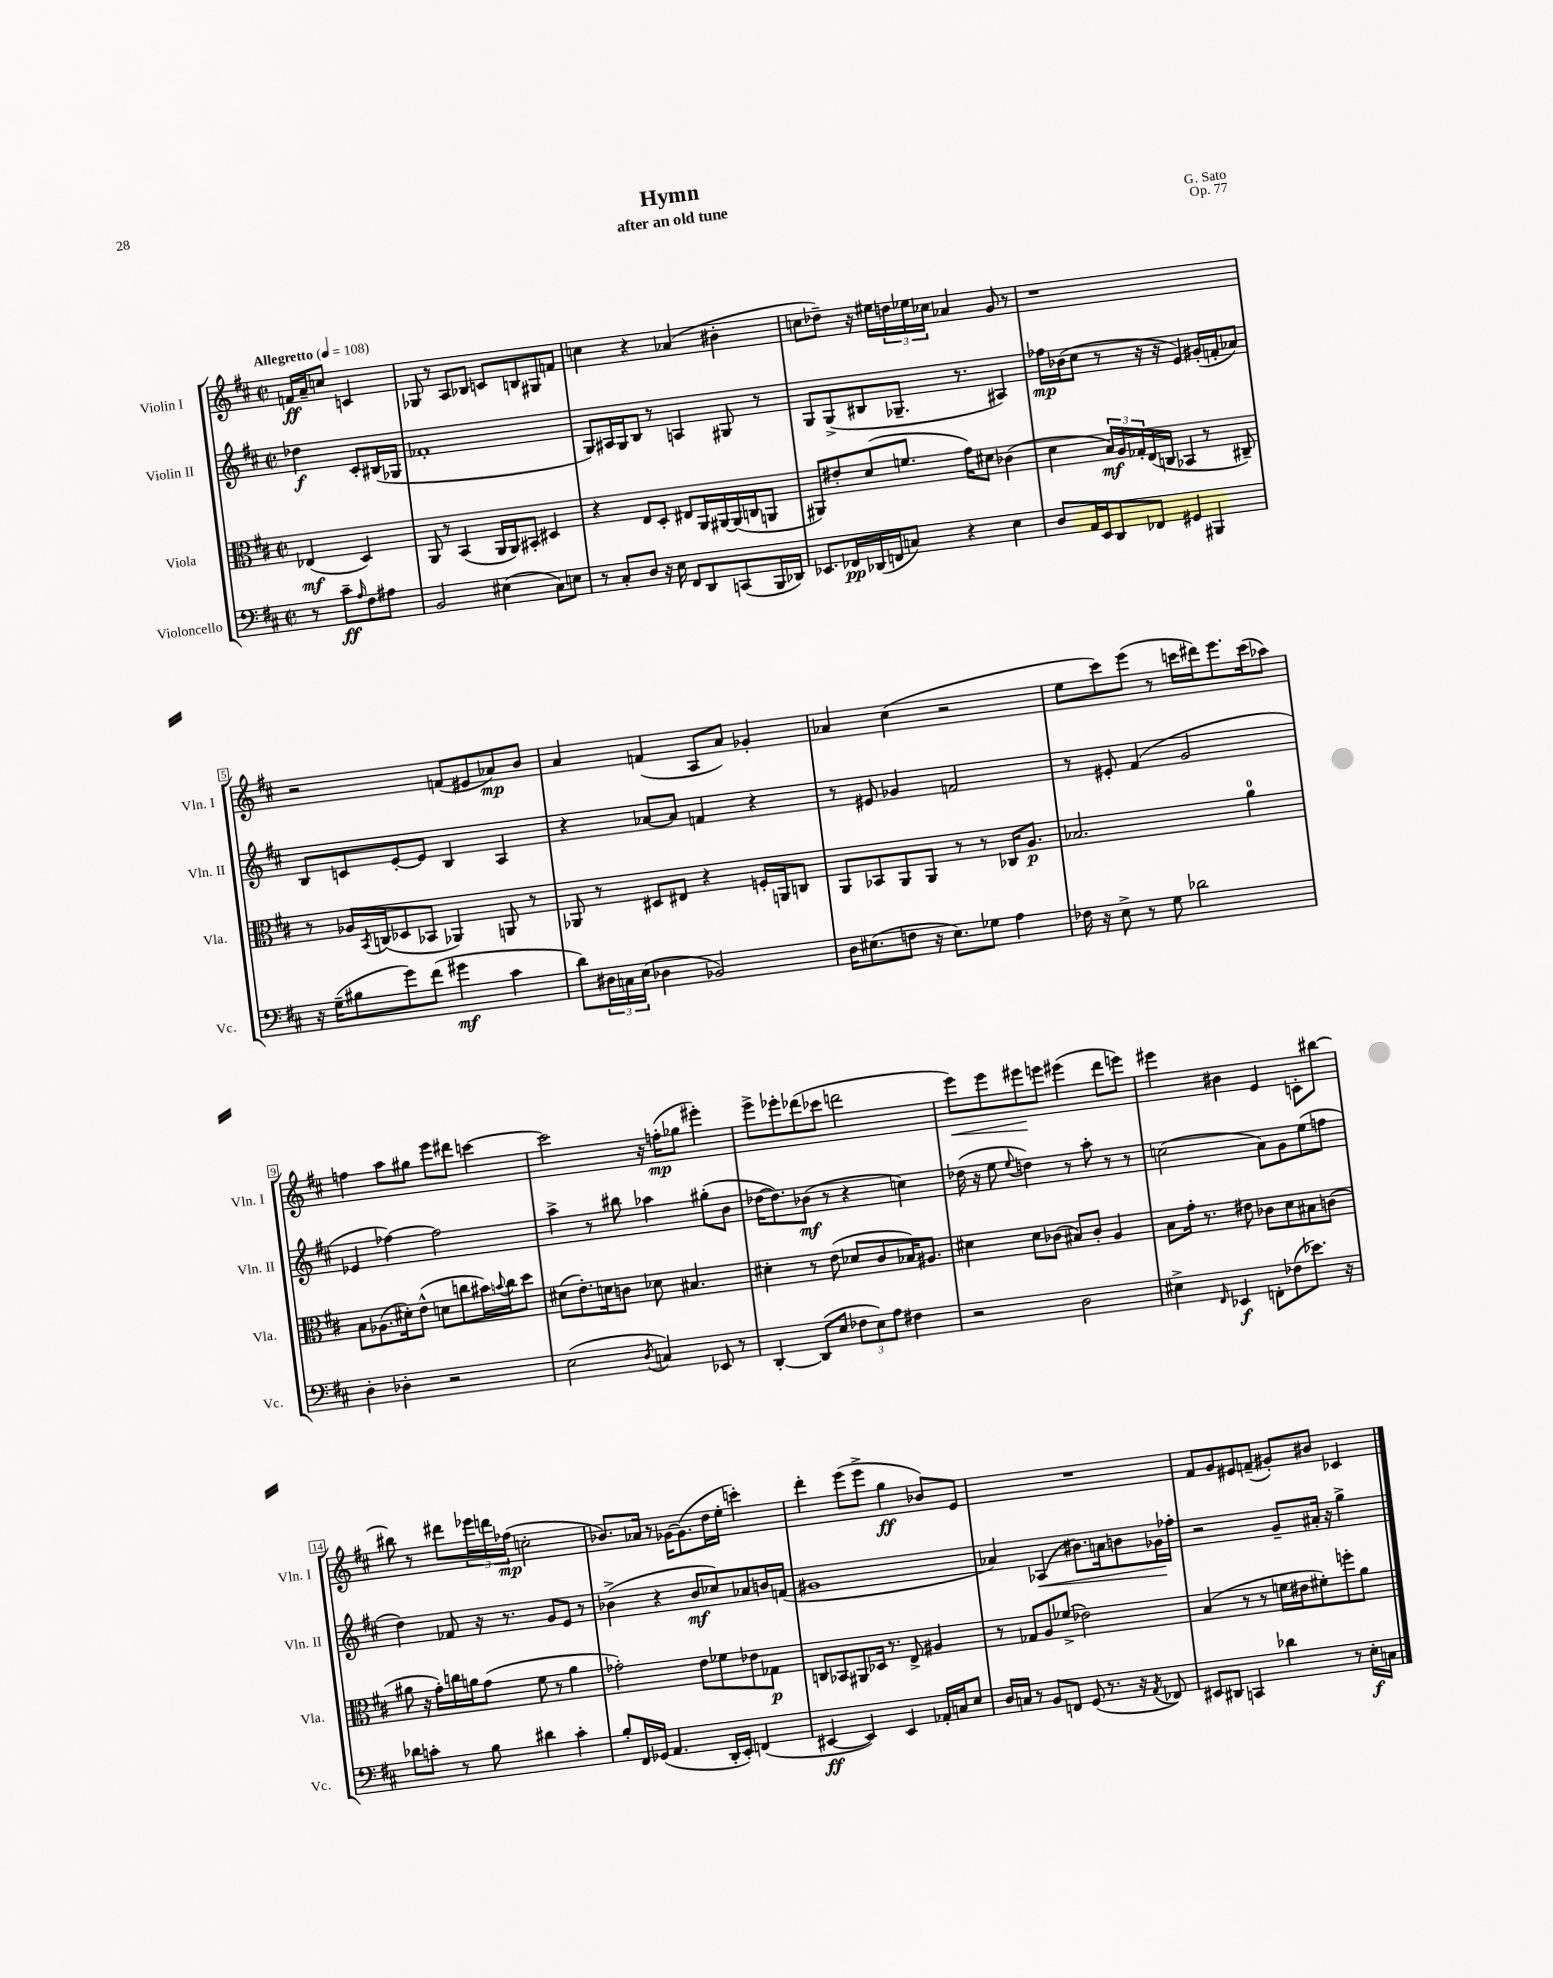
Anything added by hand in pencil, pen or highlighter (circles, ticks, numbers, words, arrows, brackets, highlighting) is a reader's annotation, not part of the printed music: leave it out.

**kern	**kern	**kern	**kern
*staff4	*staff3	*staff2	*staff1
*clefF4	*clefC3	*clefG2	*clefG2
*k[f#c#]	*k[f#c#]	*k[f#c#]	*k[f#c#]
*M2/2	*M2/2	*M2/2	*M2/2
*met(c|)	*met(c|)	*met(c|)	*met(c|)
*MM108	*MM108	*MM108	*MM108
8r	(4E-/	4dd-\	16f/LL
.	.	.	16a~/J
8c#~\L	.	.	8cc/J
16qqA/	.	.	.
8F#\	4D/)	8c#'/L	4c/
8A#\J	.	(16B#/L	.
.	.	16G-/JJ	.
=	=	=	=
2BB/	8AA/	1f-'	8G-/
.	8r	.	8r
.	(4BB/	.	8A/L
.	.	.	8B-/J
(4E#\	16AA/LL	.	8c/L
.	16AA/J)	.	.
.	8BB#'/J	.	8B/
8C#\L)	4D#/	.	8G#/
8E\J	.	.	8f/J
=	=	=	=
8r	4r	8G/L)	4cc\
8C#'/L	.	16A#/L	.
.	.	16G/J	.
8D/J	8E/L	8B/J	4r
16r	8D'/J	8r	.
16E\	.	.	.
8FF#/L	8E#/L	4A/	(4a-/
8DD/	16AA/L	.	.
.	[16AA#/	.	.
(8CC/	(16AA#/]	8G#/	4b#'\
.	16C/J	.	.
16BBB/L	8AA/J	8r	.
16DD-/JJ)	.	.	.
=	=	=	=
8.EE-/L	8AA#/L)	8G/L	8cc\L
.	8e#'/	(8G^/	8dd-~\J)
16FF-/L	.	.	.
(16DD-/	(8d/	8B#/	16r
16FF/J	.	.	16ee#\LL
8C/J)	8.f/J	8.G-~/J	24dd\
.	.	.	24ee-\
.	.	.	24cc-\JJ
4r	.	.	4a-/
.	16g\LK)	8.r	.
.	8d#\J	.	.
4E\	(4c-\	4A#/)	8g/
.	.	.	8r
=	=	=	=
8D/L	4d\	16ff-\LL	1r
.	.	(16b-\J	.
16AA/L	.	8cc#\J	.
16EE/J	.	.	.
8DD/	24B/LL)	8r	.
.	24A/	.	.
.	24G-'/	.	.
8FF-/J	(16E/	16r	.
.	16C/JJ	16r	.
4GG#/	4BB-/	4e/)	.
4BBB#/	8r	(16g#'/LL	.
.	.	16f'/J	.
.	8C#~/)	8a-/J)	.
=	=	=	=
16r	8r	8B/L	2r
(16G~\LK	.	.	.
8B#\	16A-/LL	8c/	.
.	8qBB/	.	.
.	(16C/J	.	.
8g\)	8D-/	[8e'/	.
(8f#\J	8BB-/J	8e/]J	.
4g#\	4AA-/)	4B/	(8f/L
.	.	.	8e#/
4c#\	8AA/	4A/	8a-/)
.	8r	.	8b/J
=	=	=	=
8d\L)	8AA-/	4r	4a/
24D#\L	8r	.	.
24C\	.	.	.
(24E\JJ	.	.	.
4D-\	8D#/L	[8a-/L	(4f/
.	8E#/J	8a-/]J	.
2BB-/)	4r	4f/	8A/L
.	.	.	8a/J)
.	16F'/LL	4r	4g-'/
.	16AA/J	.	.
.	8C/J	.	.
=	=	=	=
16D\LK	8AA/L	8r	4a-/
(8.E#\	.	.	.
.	8BB-/	8e#/	.
8F\J	8AA/	4g-/	(4cc#\
16r	8AA/J	.	.
8.E#\L)	.	.	.
.	8r	2f/	2r
8G-\J	8r	.	.
4A\	16C-/LK	.	.
.	8.A/J	.	.
=	=	=	=
16F-\	2.B-/	8r	8ee\L
16r	.	.	.
8E^\	.	8e#'/	8ccc#\)
8r	.	(4f#/	(8eee\J
8G\	.	.	8r
2d-\	.	2g/	16ccc\LL
.	.	.	16ddd#\J)
.	.	.	8.eee\
.	4a\	.	.
.	.	.	(16ccc\k
.	.	.	8aa-\J)
=	=	=	=
4D'\	8B\L	4e-/	4ff\
.	(8.A-\	.	.
4D-'\	.	[4ff-\)	8aa\L
.	16d#'\k)	.	.
.	(8e^^\J	.	8gg#\J
2r	8d\L	2ff-\]	8eee\L
.	8cc\	.	8ddd#\J
.	16b#\L)	.	[4ccc\
.	8qqb/	.	.
.	16cc\J	.	.
.	8dd\J	.	.
=	=	=	=
(2E\	(8d#\L	4aa^\	2ccc\]
.	8.e'\)	.	.
.	.	8r	.
.	16d\k	.	.
.	8c\J	8bb#\	.
8qD/	.	.	.
4C/)	8d-\	4aa-\	16r
.	.	.	(16ff'\LK
.	4.B#/	.	8gg-\J
8EE-/	.	(8gg#'\L	4eee#'\)
8r	.	8b\J	.
=	=	=	=
[4DD'/	4d#'\	[16dd-\LK	8eee^\L
.	.	8.dd-\])	.
.	.	.	8eee-'\
(8DD/]L	8r	(8b-\J	(8ddd-\
8E/J	(8e\	8r	8ccc-\J
12F-\L	8d-/L	4r	2ddd\
12E\)	.	.	.
.	8c#/	.	.
12A\J	.	.	.
4F#\	16B-/K)	4cc\)	.
.	8.A#/J	.	.
=	=	=	=
2r	4d#\	(16dd-\	8eee\L)
.	.	16r	.
.	.	8ee\	8eee\
.	.	8qqee/	.
.	8d#\L	4dd\)	8eee#\
.	(8c-\J	.	8eee\J
2D\	8B#/L)	8r	(4eee#\
.	8c-'/J	8aa'\	.
.	4A/	8r	8ddd\L
.	.	8r	8eee\J)
=	=	=	=
4E#^\	8B\L	(2cc\	4eee#\
.	16g'\Jk	.	.
.	8.r	.	.
16qqFF#/	.	.	.
4EE-/	.	.	4b#\
.	8e#\	.	.
8FF'\L	8c-\L	8a\L)	4e/
(8F-\	8d\	8g\	.
8.e-\J)	8B#\	(8ee\	8c'\L
.	(8c\J	8ff\J	[8bb#\J
16r	.	.	.
=	=	=	=
8d-\L	8a#\	4dd\)	8bb#\]
8c'\J	16r	.	8r
.	16g'\LL)	.	.
8r	16cc\	8f-/	8ddd#\L
.	16a\J	.	.
8B\	(8g\J	16r	24eee-\L
.	.	.	24ddd\
.	.	8.r	.
.	.	.	(24ff-\JJ
4d#\	8f#\	.	2cc'\
.	8r	8g/L	.
4c'\	4a\	8e/J	.
.	.	8r	.
=	=	=	=
8B'/L	2g-'\)	(4b-^\	8.b-/L)
16FF#/L	.	.	.
(16GG-/JJ	.	.	16a-/Jk
4.AA/	.	4r	8r
.	.	.	[16g-\LK
.	.	.	(8.g-\]
.	8e\L	8b-/L	.
16DD'/LL	8f-\	8cc-/)	16dd\L
16EE'/JJ)	.	.	16ee'\JJ
(4FF/	8e-\	8a-/	4ccc'\)
.	8G-\J	16b/L	.
.	.	(16f/JJ	.
=	=	=	=
[4EE#/	8C/L	1g#	4ddd'\
.	8BB-/	.	.
4EE#/])	8AA#/	.	(8eee\L
.	16D-/Jk	.	8eee^\J
.	8.r	.	.
4EE#/	.	.	4gg\
.	8E^/	.	.
16AA-'/LL	4A#/	.	8b-/L)
16C/J	.	.	.
8E/J	.	.	8e/J
=	=	=	=
16D/LL	8r	4a-/)	1r
16C/JJ	.	.	.
8r	8G-/L	.	.
8BB/L	8A/	(4A-/	.
8FF/J	(8f-^/J	.	.
(8GG/	2e-\)	8.b#\L)	.
8.r	.	.	.
.	.	16a\k	.
.	.	8b\	.
16r	.	.	.
8qAA/	.	.	.
8FF-/)	.	16g-\L	.
.	.	16ff-'\JJ	.
=	=	=	=
8EE#/L	(4B/	2r	8f#/L
8DD#/J	.	.	8g/
4CC/	8r	.	8e#/
.	8r	.	(8f~/J
4d-\	16f\LL	8g~/L	8g#'/L)
.	16e#\J	.	.
.	8f#'\)	16a#'/Jk	8b#/J
.	.	16r	.
8r	8ff'\	4gg^\	4c-/
16E'\LL	8a\J	.	.
16C\JJ	.	.	.
==	==	==	==
*-	*-	*-	*-
